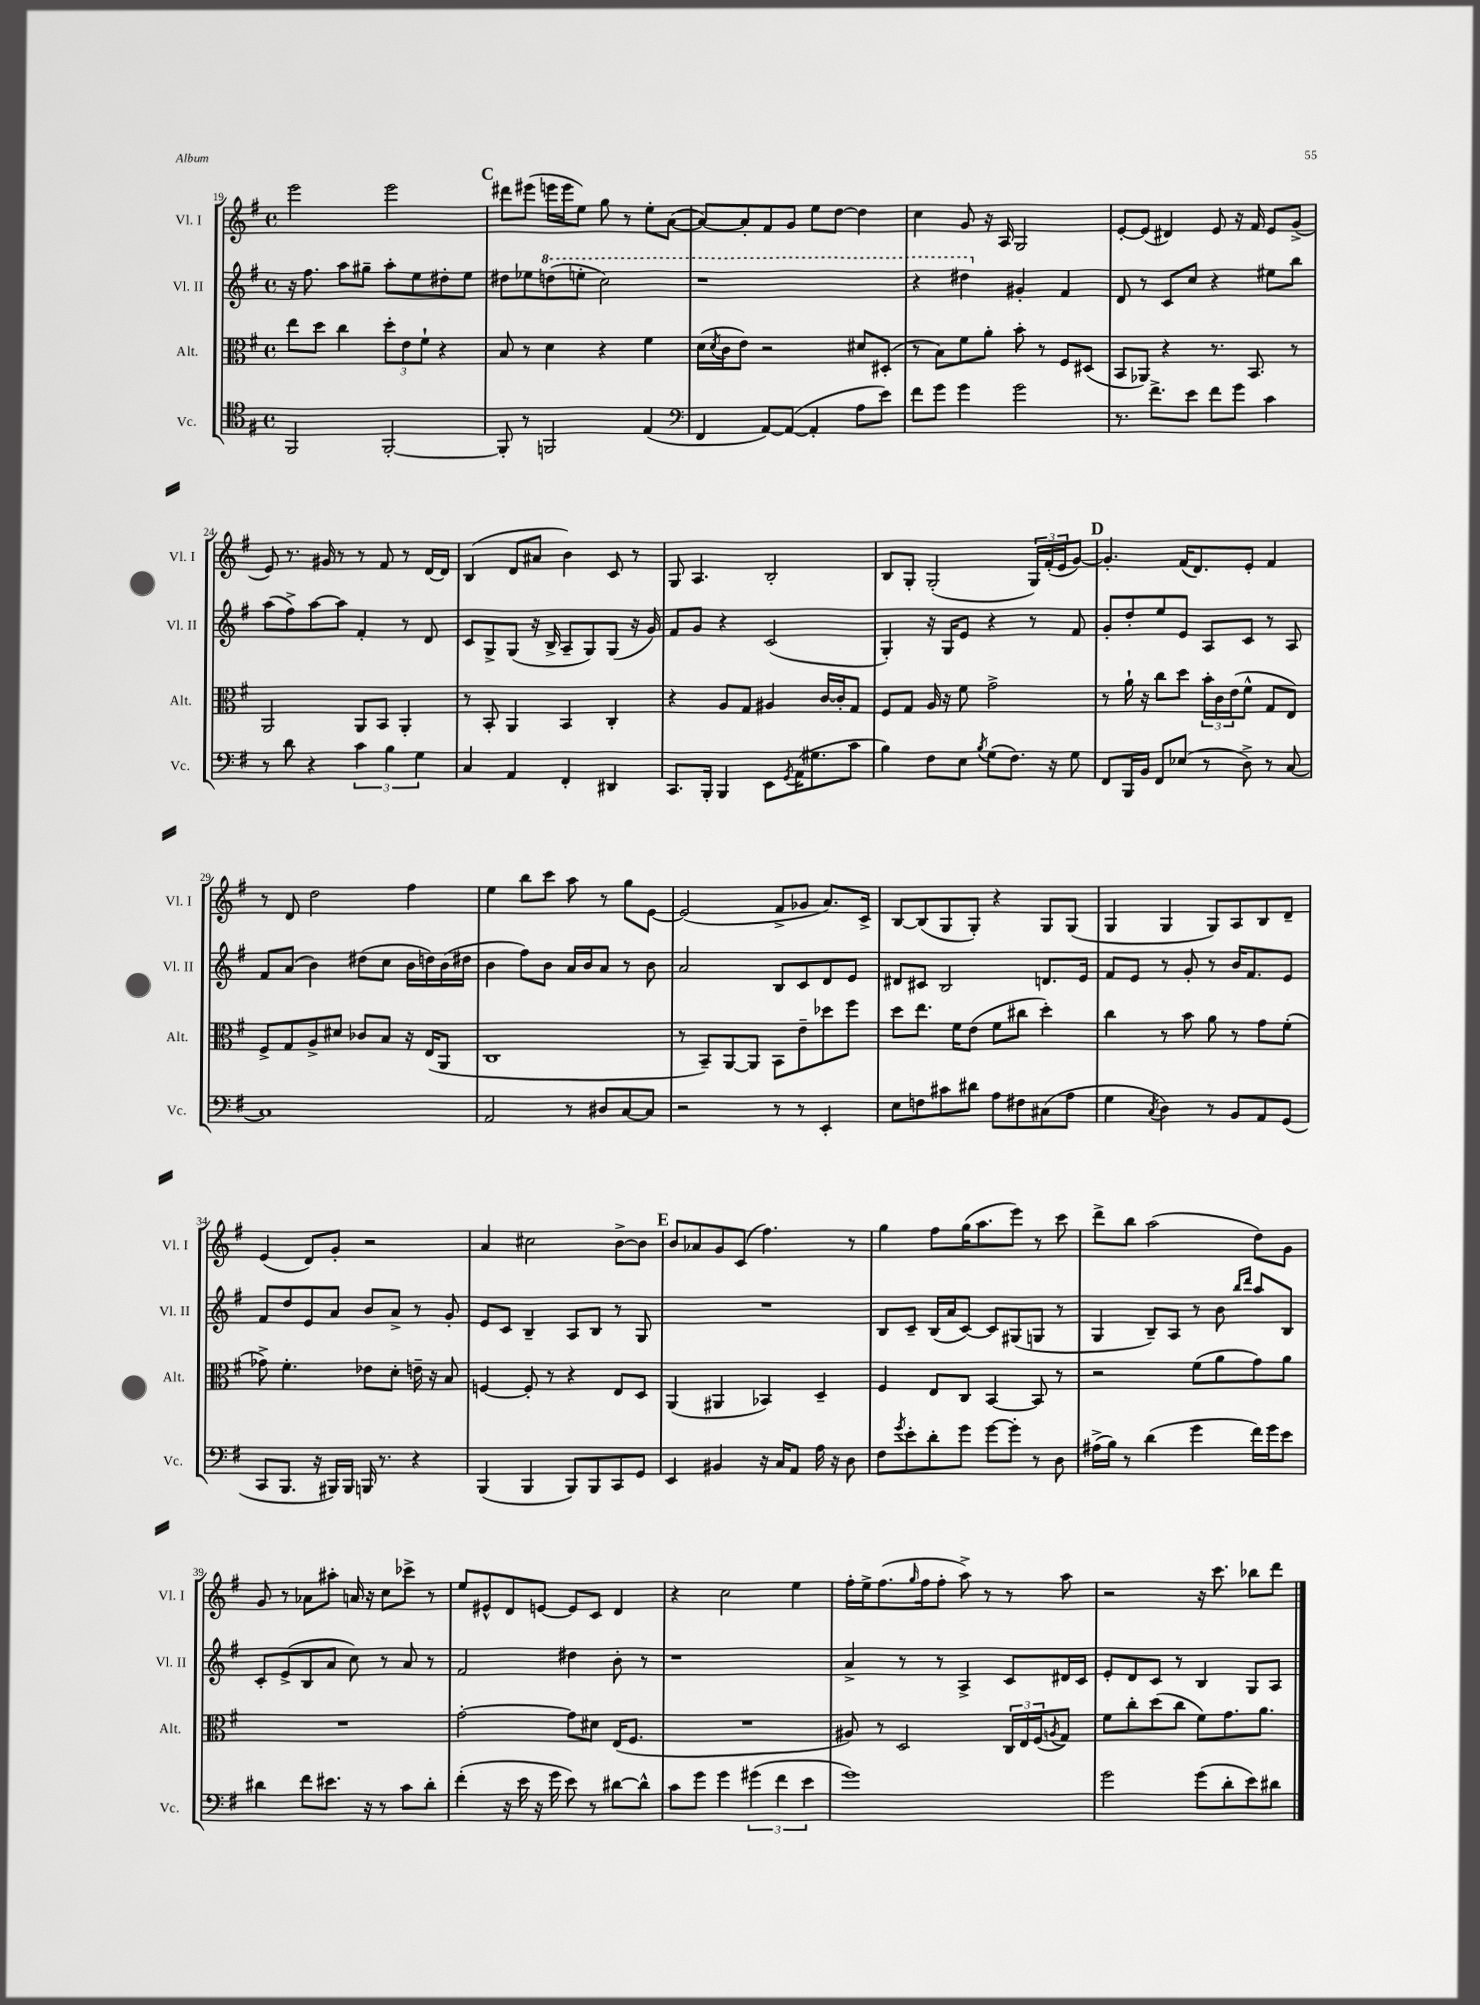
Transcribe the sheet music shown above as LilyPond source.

<<
\new StaffGroup <<
\new Staff = "s0" \with { instrumentName = "Vl. I" shortInstrumentName = "Vl. I" } {
    \clef treble \key g \major \defaultTimeSignature \time 4/4
    e'''2 e'''2 |
    \mark \markup { \bold "C" } dis'''8 eis'''8( e'''16 e'''16 e''8) g''8 r8 e''8-. a'8~( |
    a'8~) a'8-. fis'8 g'8 e''8 d''8~ d''4 |
    c''4 g'8 r16 a16 g2 |
    e'8~-. e'8( dis'4) e'8 r16 fis'16 e'8 g'8->( |
    e'8) r8. gis'16 r8 r8 fis'8 r8 d'16~ d'16 |
    b4( d'8 ais'8 b'4) c'8 r8 |
    g8 a4. b2-. |
    b8 g8-. g2-.( \tuplet 3/2 { g16) fis'16-.( e'16 } g'8~) |
    \mark \markup { \bold "D" } g'4.-. fis'16( d'8.) e'8-. fis'4 |
    r8 d'8 d''2 fis''4 |
    e''4 b''8 c'''8 a''8 r8 g''8 e'8~ |
    e'2( fis'8-> ges'8 a'8.) c'16-> |
    b8~ b8( g8 g8-.) r4 g8 g8( |
    g4 g4 g8) a8 b8 d'8-- |
    e'4( d'8) g'8-. r2 |
    a'4 cis''2 b'8~-> b'8 |
    \mark \markup { \bold "E" } b'8 aes'8 g'8 c'8( fis''4.) r8 |
    g''4 fis''8 g''16( a''8. e'''8) r8 c'''8 |
    d'''8-> b''8 a''2( d''8) g'8 |
    g'8 r8 aes'8 ais''8-. a'16 r16 c''8 ces'''8-> r8 |
    e''8 eis'8-^ d'8 e'8~ e'8 c'8 d'4 |
    r4 c''2 e''4 |
    fis''16-. e''16-> fis''8.( \grace { g''16 } fis''16 fis''8-. a''8->) r8 r8 a''8 |
    r2 r16 c'''8. bes''8 d'''8 \bar "|." |
}
\new Staff = "s1" \with { instrumentName = "Vl. II" shortInstrumentName = "Vl. II" } {
    \clef treble \key g \major \defaultTimeSignature \time 4/4
    r16 fis''8. a''8 gis''8-- a''8-. e''8 dis''8-. e''8 |
    \mark \markup { \bold "C" } dis''8 ees''8 \ottava #1 d'''!8( e'''!8-. c'''2) |
    r1 |
    r4 dis'''4 \ottava #0 gis'4-. fis'4 |
    d'8 r8 c'8 c''8 r4 eis''8 b''8 |
    a''8( fis''8->) a''8~ a''8 fis'4-. r8 d'8 |
    c'8 g8-> g8( r16 b16-> a8-- g8) g8( r16 g'16) |
    fis'8 g'8 r4 c'2( |
    g4-.) r16 g16 e'8 r4 r8 fis'8 |
    \mark \markup { \bold "D" } g'8-. d''8-. e''8 e'8 a8 c'8 r8 a8 |
    fis'8 a'8( b'4) dis''8( c''8 b'16 d''16) b'16( dis''16 |
    b'4 fis''8) b'8 a'16 b'16 a'8 r8 b'8 |
    a'2 b8 c'8 d'8 e'8 |
    dis'8 cis'8 b2 d'8. e'16 |
    fis'8 e'8 r8 g'8-. r8 b'16 fis'8. e'8 |
    fis'8 d''8 e'8 a'8 b'8 a'8-> r8 g'8-. |
    e'8 c'8 b4-- a8 b8 r8 g8 |
    \mark \markup { \bold "E" } R1 |
    b8 c'8-- b16( a'16 c'8~) c'8 gis8( g8 r8 |
    g4 b8--) a8 r8 b'8 \grace { b''16 d'''16 } a''8 b8 |
    c'8-. e'8->( b8 a'8 c''8) r8 a'8 r8 |
    fis'2 dis''4 b'8-. r8 |
    r1 |
    a'4-> r8 r8 a4-> c'8 dis'16 c'16 |
    e'8-. d'8 c'8 r8 b4 g8 a8 \bar "|." |
}
\new Staff = "s2" \with { instrumentName = "Alt." shortInstrumentName = "Alt." } {
    \clef alto \key g \major \defaultTimeSignature \time 4/4
    e''8 d''8 c''4 \tuplet 3/2 { d''8-. e'8 fis'8-! } r4 |
    \mark \markup { \bold "C" } b8 r8 d'4 r4 fis'4 |
    d'16( \acciaccatura { d'8 } c'16 e'8) r2 dis'8 dis8-.( |
    r8 b8) fis'8 a'8-. b'8-. r8 fis8 dis8( |
    b,8 aes,8) r4 r8. b,8. r8 |
    a,2 a,8 b,8 a,4-. |
    r8 b,8-. a,4 b,4 c4-. |
    r4 a8 g8 ais4 c'16~ c'16-. g8 |
    fis8 g8 a16 r16 fis'8 g'2-> |
    \mark \markup { \bold "D" } r8 a'16-! r16 c''8 d''8 \tuplet 3/2 { b'16-. c'16 e'16( } fis'8-^ g8 e8) |
    fis8-> g8 a8-> dis'8 ces'8 b8 r16 e16( a,8 |
    c1 |
    r8 b,8--) a,8~ a,8 b,8 e'8-- des''8 fis''8 |
    d''8 e''8. fis'16 e'8( fis'8 cis''8 d''4-.) |
    c''4 r8 b'8 a'8 r8 g'8 fis'8-.( |
    ges'8->) fis'4.-. ees'8 d'8-. e'16-- r16 b8 |
    f4~ f8-. r8 r4 e8 d8 |
    \mark \markup { \bold "E" } a,4( ais,4 bes,4) d4-- |
    fis4 e8 c8 b,4~ b,8 r8 |
    r2 fis'8( a'8 g'8) a'8 |
    R1 |
    g'2~-. g'8 dis'8 e16( fis8. |
    R1 |
    ais8) r8 d2 \tuplet 3/2 { c16 e16 fis16( } \acciaccatura { a8 } g8) |
    fis'8 c''8-. d''8( c''8 fis'8) g'8. a'8. \bar "|." |
}
\new Staff = "s3" \with { instrumentName = "Vc." shortInstrumentName = "Vc." } {
    \clef tenor \key g \major \defaultTimeSignature \time 4/4
    fis,2 fis,2~-. |
    \mark \markup { \bold "C" } fis,8-. r8 f,2 e4( |
    \clef bass fis,4 a,8~) a,8~( a,4-. a8 e'8) |
    fis'8 g'8 g'4 g'2 |
    r8. fis'8.-> e'8 fis'8 g'8 c'4 |
    r8 d'8 r4 \tuplet 3/2 { c'4 b4 g4 } |
    c4 a,4 fis,4-. dis,4 |
    c,8. b,,16-. b,,4 e,8 \acciaccatura { g,8 } a,16( gis8. c'8 |
    b4) fis8 e8 \acciaccatura { b8 } g8( fis8.) r16 g8 |
    \mark \markup { \bold "D" } fis,8 b,,16 b,16 fis,8 ees8( r8 d8->) r8 c8~ |
    c1 |
    a,2 r8 dis8 c8~ c8 |
    r2 r8 r8 e,4-. |
    e8 f8 cis'8 dis'8 a8 fis8 cis8( a8 |
    g4 \acciaccatura { c8 } d4) r8 b,8 a,8 g,8( |
    c,8 b,,8. r16 bis,,16) bis,,16 b,,16 r8. r4 |
    b,,4( b,,4 b,,8) b,,8 c,8 g,8 |
    \mark \markup { \bold "E" } e,4 bis,4 r16 c16 a,8 a16 r16 d8 |
    fis8 \acciaccatura { g'8 } e'8-. d'8-. g'8 g'8~ g'8-. r8 d8 |
    ais16->( b16) r8 d'4( g'4 fis'16) g'16 e'8 |
    dis'4 fis'8 eis'8. r16 r8 c'8 dis'8-. |
    fis'4-.( r16 e'16 r16 g'16 e'8) r8 dis'8~ dis'8-^ |
    c'8 g'8 g'4 \tuplet 3/2 { gis'4( fis'4 e'4 } |
    g'1) |
    g'2 g'8( d'8-. e'8) dis'8 \bar "|." |
}
>>
>>
\layout { \context { \Score currentBarNumber = #19 } }
